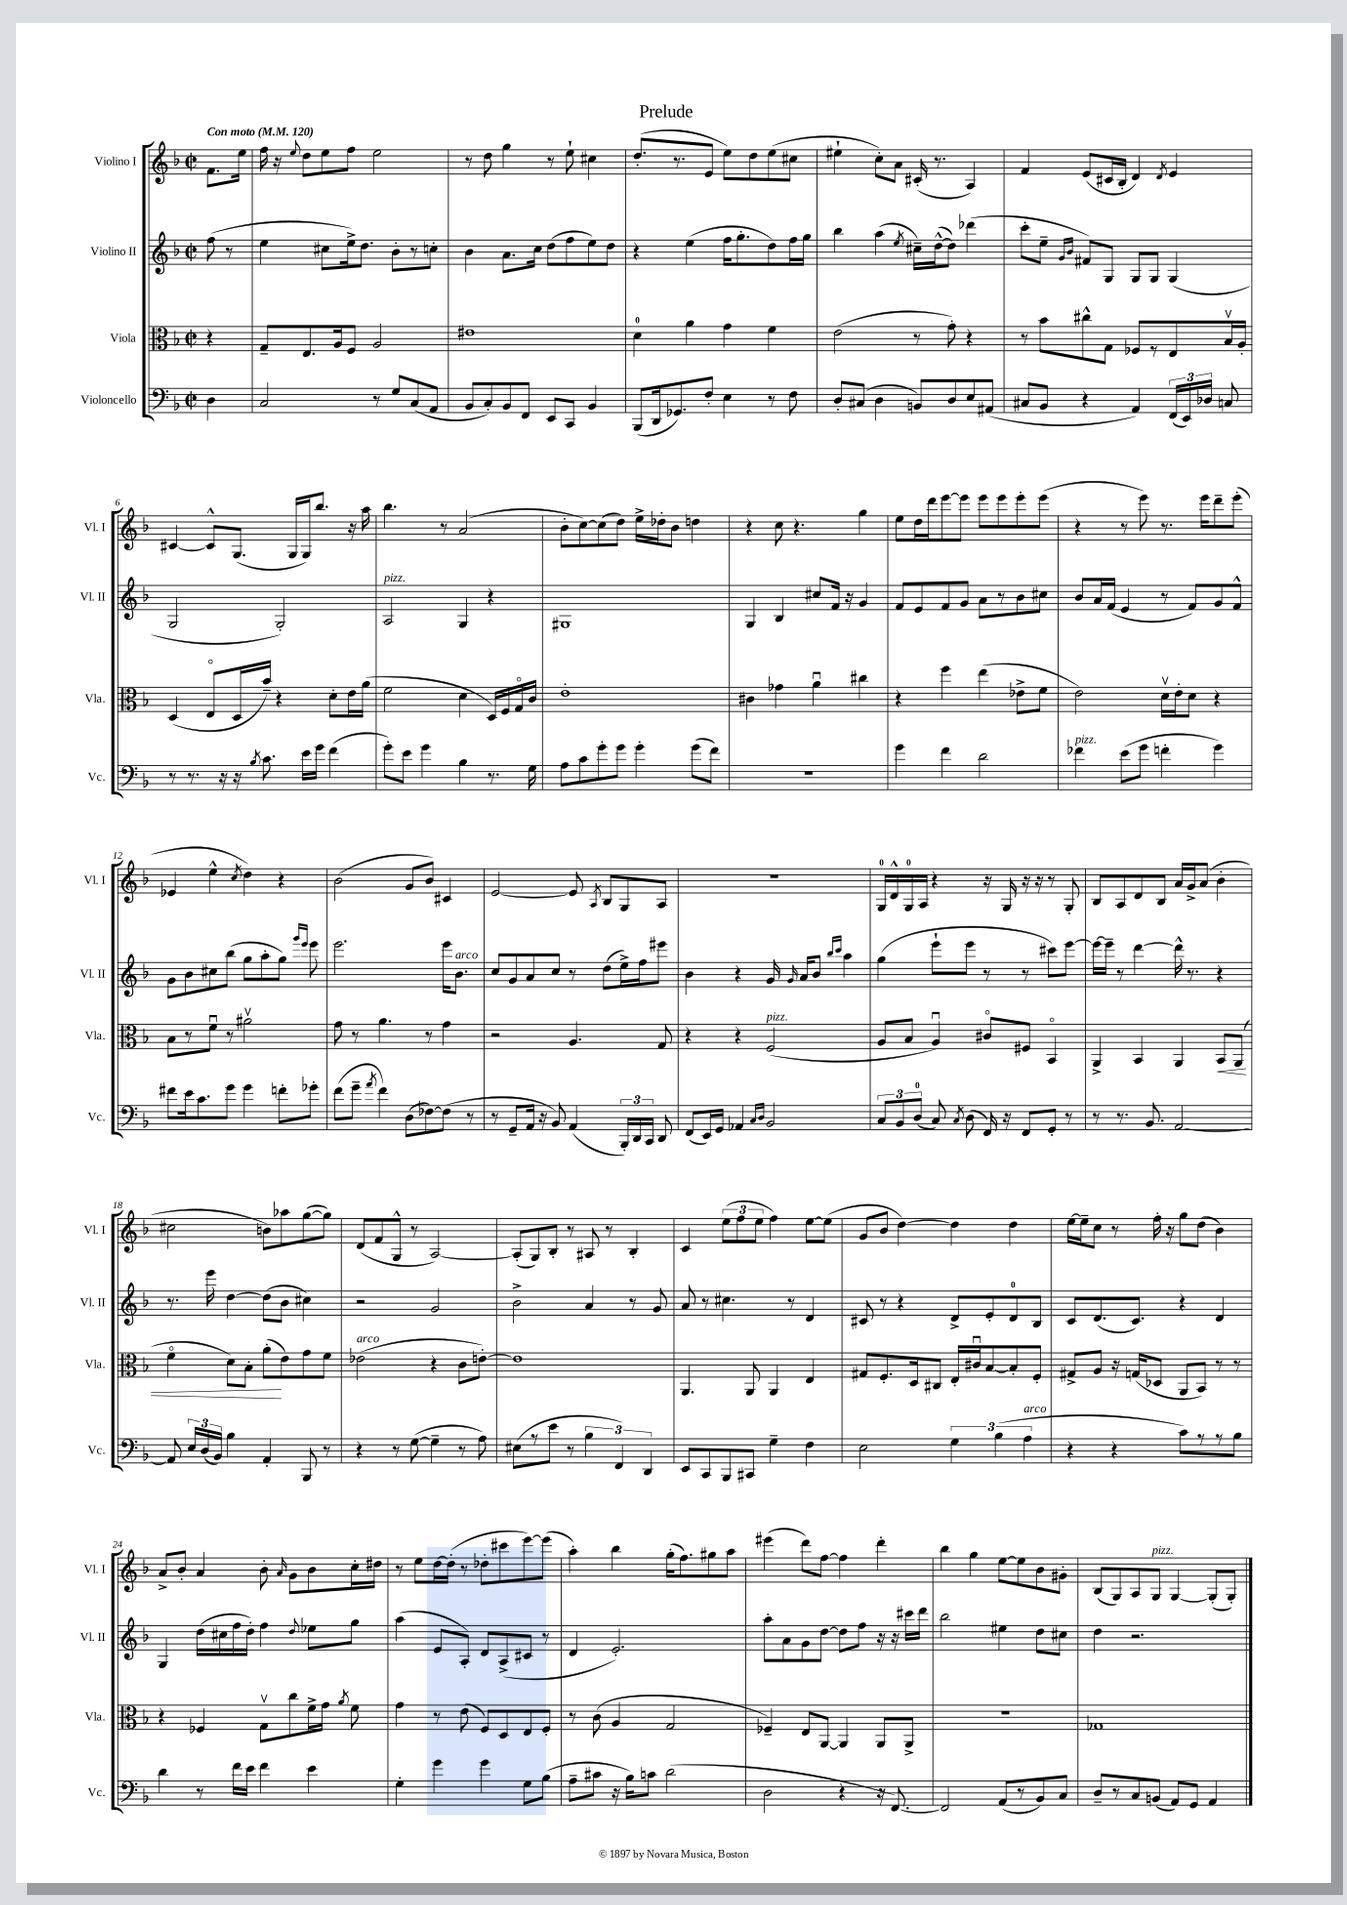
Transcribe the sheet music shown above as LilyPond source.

\header { title = "Prelude" }
<<
\new StaffGroup <<
\new Staff = "s0" \with { instrumentName = "Violino I" shortInstrumentName = "Vl. I" } {
    \clef treble \key f \major \defaultTimeSignature \time 2/2 \partial 4 \tempo "Con moto" 4 = 120
    \autoBeamOff f'8.[ e''16] |
    f''16 r16 \appoggiatura { e''8 } d''8[ e''8 f''8] e''2 |
    r8 d''8 g''4 r8 e''8-! cis''4 |
    d''8.[-.( r8. e'8] e''8[) d''8 e''8( cis''8] |
    eis''4-! c''8[-.) a'8] cis'16-.( r8. a4) |
    f'4 e'8[( cis'16 bes16]-. d'4) \acciaccatura { d'8 } e'4 |
    cis'4~ cis'8[-^ g8.]( g16[ g16) bes''8.] r16 a''16 |
    bes''4. r8 a'2( |
    bes'8[-. c''8~) c''8( d''8]) e''16[-> des''16-. bes'8] d''4 |
    r4 c''8 r4. g''4 |
    e''8[ d''16 d'''16 e'''8~ e'''8] e'''8[ e'''8 e'''8-. e'''8]( |
    r4 r8 e'''8) r8. e'''16[ d'''8-- e'''8]-.( |
    ees'4 e''4-^ \acciaccatura { c''8 } d''4) r4 |
    bes'2( g'8[ bes'8]) cis'4 |
    e'2~ e'8 \acciaccatura { a8 } bes8[ g8 a8] |
    R1 |
    g16[-0 d'16-^ g16-0 a16] r4 r16 g16 r16 r16 r8 g8-. |
    bes8[ a8 d'8 bes8] a'16[ g'16-> a'8]( bes'4-. |
    cis''2 b'8[) aes''8 g''8~( g''8]) |
    d'8[( f'8 g8]-^ r8 a2~) |
    a8[-.( g8) bes8]-. r8 ais8 r8 bes4-. |
    c'4 \tuplet 3/2 { e''8[( f''8 e''8] } f''4) e''8[~ e''8]( |
    g'8[ bes'8] d''4~) d''4 d''4 |
    e''16[~ e''16-- c''8] r8 f''16-. r16 g''8[ d''8]( bes'4) |
    a'8[-> bes'8]-. a'4 bes'8-. \grace { a'16 } g'8[ bes'8 c''16-. dis''16] |
    r8 e''8[ d''16~ d''16]-.( r8 des''8[-. cis'''8 e'''8~) e'''8]( |
    a''4-.) bes''4 g''16[-.( f''8.) gis''8 a''8] |
    eis'''4( d'''8[) f''8]~ f''4 d'''4-. |
    bes''4 g''4 e''8[~ e''8 bes'8 gis'8]-. |
    bes8[( g8) a8 g8]^\markup { \italic "pizz." } g4~ g8[-.( g8]-.) \bar "|." |
}
\new Staff = "s1" \with { instrumentName = "Violino II" shortInstrumentName = "Vl. II" } {
    \clef treble \key f \major \defaultTimeSignature \time 2/2 \partial 4
    \autoBeamOff f''8( r8 |
    e''4 cis''8[ e''16->) d''8.] bes'8[-. r8 c''8]-. |
    bes'4 a'8.[ c''16] d''8[( f''8 e''8) d''8] |
    r4 e''4( f''16[ g''8.-. d''8) f''16 g''16] |
    bes''4 a''4( \acciaccatura { e''8 } cis''16[--) d''16~-^( d''8]) des'''4( |
    c'''8[-. e''8]-- \grace { g'16[ bes'16] } fis'8[) g8] g8[ g8] g4( |
    g2 g2-.) |
    a2^\markup { \italic "pizz." } g4 r4 |
    gis1 |
    g4 bes4 cis''8[ f'16] r16 g'4 |
    f'8[ e'8 f'8 g'8] a'8[ r8 bes'8 cis''8] |
    bes'8[ a'16 f'16]( e'4 r8 f'8[) g'8 f'8]-^ |
    g'8[ bes'8 cis''8 bes''8]( g''8[ a''8-. g''8]) \grace { g'''16[ e'''16] } e'''8 |
    e'''2. e'''16[ bes'8.]^\markup { \italic "arco" } |
    c''8[ g'8 a'8 c''8] r8 d''8[( e''16->) f''16 eis'''8] |
    bes'4 r4 g'16 \grace { g'16 } a'16[ bes'8] \grace { bes''16[ c'''16] } a''4 |
    g''4( e'''8[-! e'''8] r8 r8 cis'''8[) e'''8]~ |
    e'''16[~ e'''16]-- r8 d'''4~ d'''16-^ r8. r4 |
    r8. e'''16 d''4~ d''8[( bes'8] cis''4) |
    r2 g'2 |
    bes'2-> a'4 r8 g'8 |
    a'8 r8 cis''4. r8 d'4 |
    cis'8 r8 r4 d'8[-> e'8-. d'8-0 bes8] |
    c'8[ d'8.( c'8.]) r4 d'4 |
    g4 d''16[( cis''16 f''16 d''16]-.) f''4 \appoggiatura { d''8 } ees''8[ g''8] |
    a''4( e'8[ a8]-.) d'8[ a8->( cis'8] r8 |
    d'4 e'2.-.) |
    a''8[-. a'8 g'8 d''8]~ d''8[ f''8] r16 r16 cis'''16[ d'''16] |
    bes''2 eis''4 d''8[ cis''8] |
    d''4 r2. \bar "|." |
}
\new Staff = "s2" \with { instrumentName = "Viola" shortInstrumentName = "Vla." } {
    \clef alto \key f \major \defaultTimeSignature \time 2/2 \partial 4
    \autoBeamOff r4 |
    g8[-- e8. a16 f8] a2 |
    eis'1 |
    d'4-0 a'4 g'4 f'4 |
    e'2( r8 g'8-.) r4 |
    r8 bes'8[ cis''8-^ g8] fes8[ r8 e8 bes16\upbow a16]-. |
    d4( e8[\flageolet d16 bes'16]--) r4 d'8[-. e'16 a'16]( |
    f'2 d'4 d16[) f16 g16\flageolet c'16] |
    e'1-. |
    cis'4 ges'4 a'4\downbow cis''4 |
    r4 f''4 e''4( ees'8[-> f'8] |
    e'2) d'16[\upbow e'16-. d'8] r4 |
    bes8[ r8 f'8]\downbow r8 ais'2\upbow |
    g'8 r8 a'4. r8 g'4 |
    r2 a4. g8 |
    r4 r4 f2^\markup { \italic "pizz." }( |
    a8[ bes8] a4\downbow) cis'8[\flageolet fis8] bes,4\flageolet |
    a,4-> bes,4 a,4 bes,8[\< a,8]( |
    f'4\flageolet d'8[) bes8]-. a'8[-.\!( e'8) g'8 f'8] |
    ees'2^\markup { \italic "arco" }( r4 c'8[ e'8]~-.) |
    e'1 |
    a,4. a,8 a,4 e4 |
    gis8[ f8.-. d16 cis8] e16[-. cis'16\downbow bes8~ bes8-. f8]-. |
    gis8[-> a8] r16 g16[( des8] a,8[ bes,8]) r8 r8 |
    r4 fes4 g8[\upbow c''8 f'16-> g'16] \acciaccatura { a'8 } f'8 |
    g'4 r8 e'8( f8[) d8 e8 f8]-. |
    r8 c'8( a4 g2 |
    fes4--) e8[ a,8]~ a,4 a,8[ a,8]-> |
    R1 |
    ges1 \bar "|." |
}
\new Staff = "s3" \with { instrumentName = "Violoncello" shortInstrumentName = "Vc." } {
    \clef bass \key f \major \defaultTimeSignature \time 2/2 \partial 4
    \autoBeamOff d4 |
    c2 r8 g8[ c8( a,8] |
    bes,8[ c8-.) bes,8 f,8] e,8[ c,8] bes,4 |
    bes,,8[( d,16 ges,8.) f8]-. e4 r8 f8 |
    d8[-. cis8]( d4 b,8[) d8 e8 ais,8]( |
    cis8[ bes,8] r4 a,4) \tuplet 3/2 { f,16[( e,16) des16] } c8 |
    r8 r8. r16 r16 \acciaccatura { bes8 } c'8. e'16[ g'16] f'4( |
    g'8[-.) e'8] g'4 bes4 r8. g16 |
    a8[ c'8 g'8-. g'8] g'4-. g'8[( f'8]) |
    R1 |
    g'4 f'4 d'2 |
    fes'4^\markup { \italic "pizz." } e'8[( g'8] f'4-. g'4) |
    fis'8[ e'16 c'8. g'8] g'4 f'8[-. ges'8]-. |
    f'8[( g'8]-- \acciaccatura { a'8 } f'4) d8[( fes8~) fes8]( r8 |
    r8 g,8[-- a,16] r16 bes,8) a,4( \tuplet 3/2 { bes,,16[-.) d,16 c,16] } d,8 |
    f,8[( e,16) g,16] aes,4 \grace { c16[ d16] } bes,2 |
    \tuplet 3/2 { c8[ bes,8 d8]-0( } c8) \acciaccatura { c8 } d8( f,16) r16 f,8[ g,8]-. r8 |
    r8 r8. bes,8. a,2~ |
    a,8 \tuplet 3/2 { e16[ d16( bes,16]) } bes4 a,4-. bes,,8 r8 |
    r4 r8 g8~( g4-- r8 a8) |
    eis8[( r8 e'8] r8 \tuplet 3/2 { bes4 f,4) d,4 } |
    e,8[ c,8 bes,,8 cis,8] g4-- f4 |
    e2 \tuplet 3/2 { g4 bes4( a4^\markup { \italic "arco" } } |
    r4 r4 c'8[) r8 r8 bes8] |
    d'4 r8 f'16[ e'16] f'4 e'4 |
    g4-. g'4 g'4 g8[ bes8]( |
    a8[-- cis'8] r16 bes16[) c'8] d'2( |
    d2 r4 r16 f,8.~) |
    f,2 a,8[( r8 bes,8) c8] |
    d8[-- r8 c8 b,8]( a,8[) g,8] a,4 \bar "|." |
}
>>
>>
